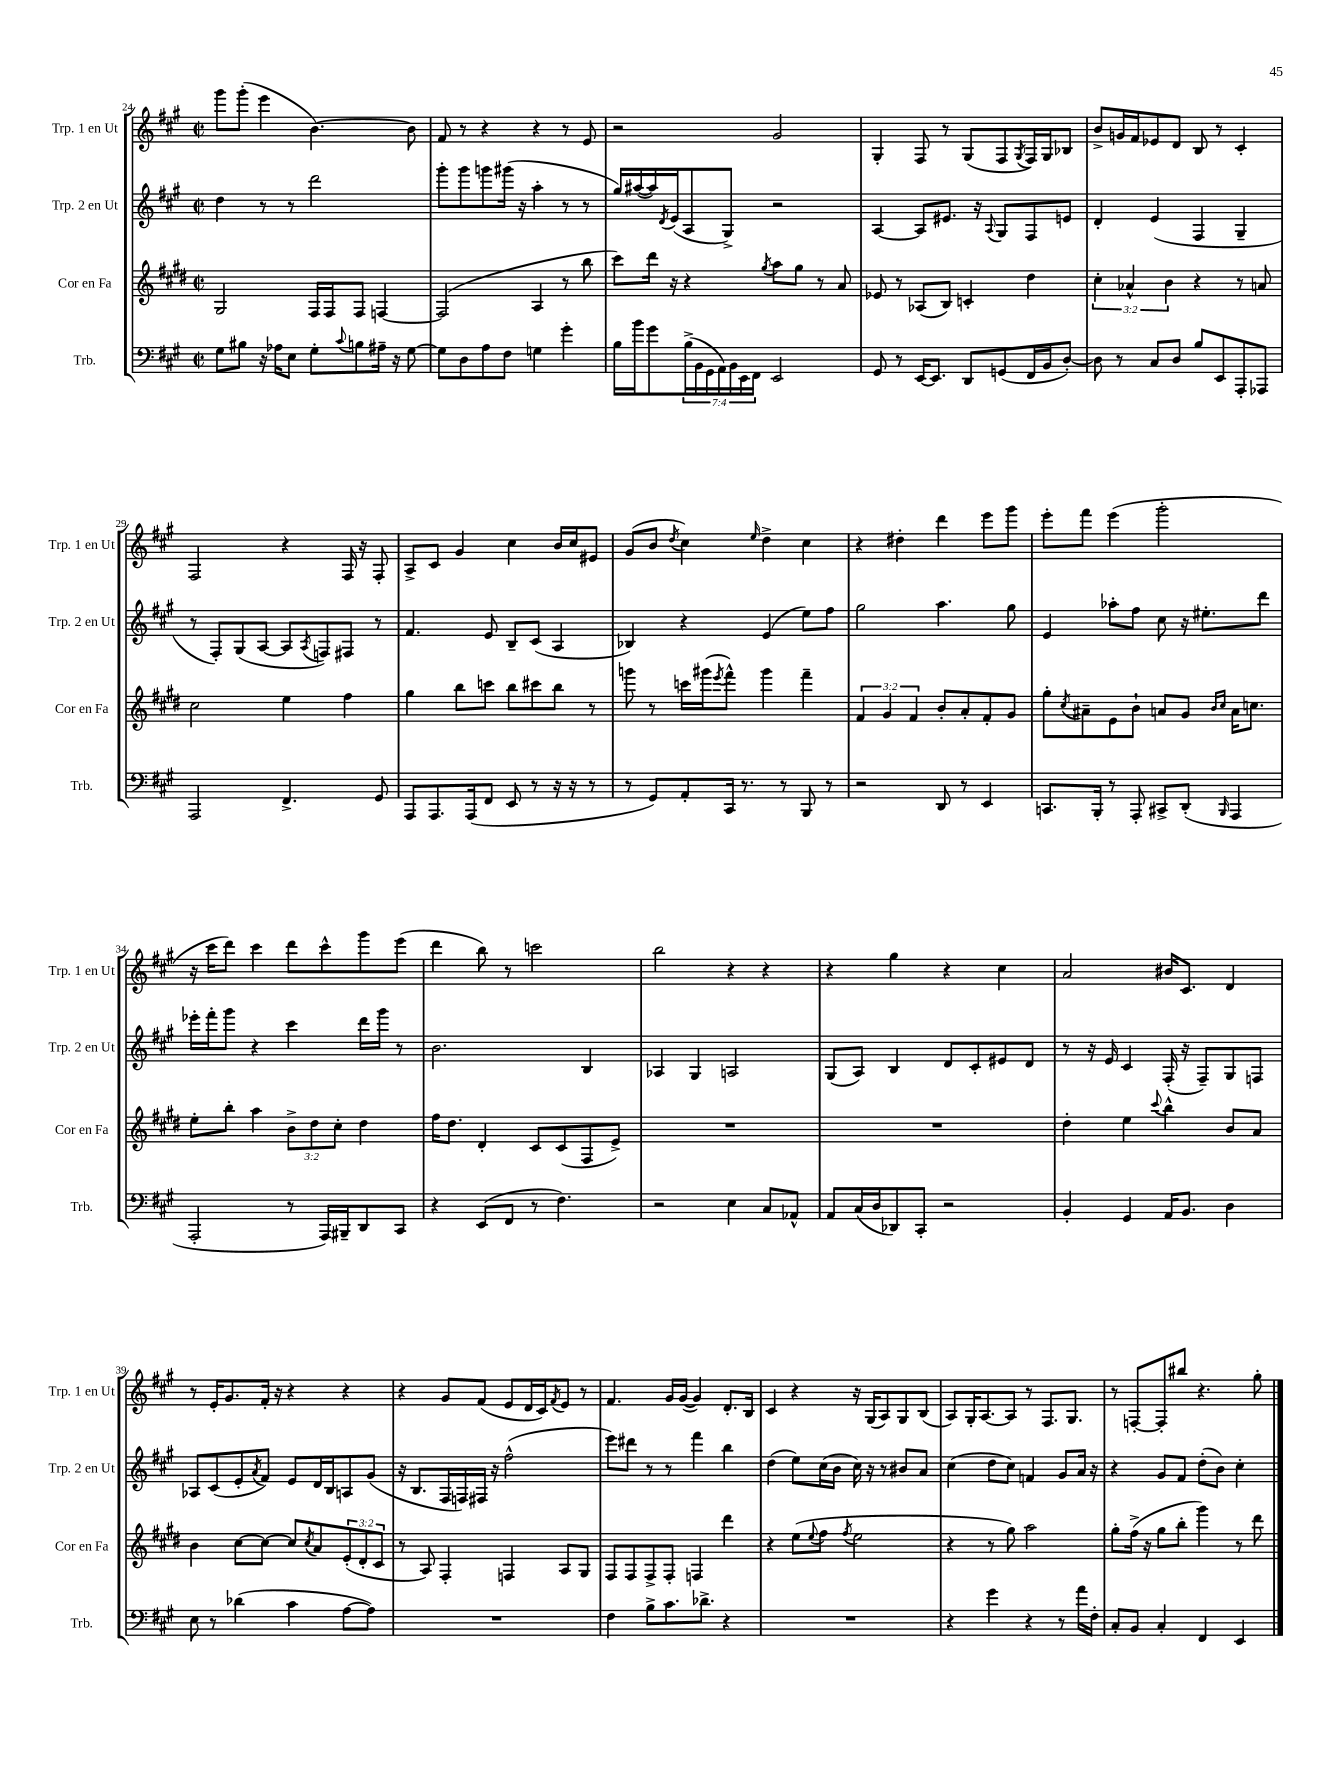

**kern	**kern	**kern	**kern
*staff4	*staff3	*staff2	*staff1
*clefF4	*clefG2	*clefG2	*clefG2
*k[f#c#g#]	*k[f#c#g#d#]	*k[f#c#g#]	*k[f#c#g#]
*M2/2	*M2/2	*M2/2	*M2/2
*met(c|)	*met(c|)	*met(c|)	*met(c|)
8G#\L	2G#/	4dd\	8ggg#\L
8B#\J	.	.	(8ggg#'\J
16r	.	8r	4eee\
16A-\LK	.	.	.
8E\J	.	8r	.
8G#'\L	16F#/LL	2ddd\	[4.b\)
.	16F#/J	.	.
8qqc#/	.	.	.
8B\	8F#/J	.	.
16A#~\Jk	[4F/	.	.
16r	.	.	.
[8G#\	.	.	8b\]
=	=	=	=
8G#\]L	(2F/]	8ggg#'\L	8f#/
8D\	.	8ggg#\	8r
8A\	.	8ggg\	4r
8F#\J	.	(16ggg#\Jk	.
.	.	16r	.
4G\	4A/	4aa'\	4r
4g#'\	8r	8r	8r
.	8bb\	8r	8e/
=	=	=	=
16B\LL	8ccc#\L)	16gg#/LL)	2r
16b\J	.	([16aa#/	.
8g#\	16ddd#\Jk	16aa#/])	.
.	.	8qd/	.
.	16r	(16e/J	.
(28B^\L	4r	8A/	.
28BB\	.	.	.
28GG#\	.	.	.
28AA\)	.	.	.
.	.	8G#^/J)	.
28BB\	.	.	.
28EE\	.	.	.
28FF#\JJ	.	.	.
.	8qgg#/	.	.
2EE/	8aa\L	2r	2g#/
.	8gg#\J	.	.
.	8r	.	.
.	8a/	.	.
=	=	=	=
8GG#/	8e-/	[4A/	4G#'/
8r	8r	.	.
[16EE/LK	(8A-/L	8A/]L	8F#/
8.EE/]J	.	.	.
.	8B/J)	8.e#/J	8r
8DD/L	4c'/	.	(8G#/L
.	.	16r	.
.	.	8qqA/	.
(8GG/	.	8G#/L	8F#/
.	.	.	8qG#/
16FF#/L	4dd#\	8F#/	16F#/L)
16BB/J	.	.	16G#/J
[8D'/J)	.	8e/J	8B-/J
=	=	=	=
8D\]	6cc#'\	4d'/	8b^/L
8r	.	.	16g/L
.	6a-^^/	.	.
.	.	.	16f#/J
8C#/L	.	(4e/	8e-/
.	6b\	.	.
8D/J	.	.	8d/J
8B/L	4r	4F#/	8B/
8EE/	.	.	8r
8AAA'/	8r	4G#~/	4c#'/
8AAA-/J	8a/	.	.
=	=	=	=
2AAA/	2cc#\	8r	2F#/
.	.	8F#'/L)	.
.	.	(8G#/	.
.	.	[8A/J	.
4.FF#^/	4ee\	8A/]L	4r
.	.	8qA/	.
.	.	8F/)	.
.	4ff#\	8F#/J	16F#/
.	.	.	16r
8GG#/	.	8r	8F#'/
=	=	=	=
8AAA/L	4gg#\	4.f#/	8A^/L
8.AAA/	.	.	8c#/J
.	8bb\L	.	4g#/
(16AAA/k	.	.	.
8FF#/J	8ccc\J	8e/	.
8EE/	8bb\L	8B~/L	4cc#\
8r	8ccc#\	(8c#/J	.
16r	8bb\J	4A/	16b/LL
16r	.	.	16cc#/J
8r	8r	.	8e#/J
=	=	=	=
8r	8ggg\	4B-/)	(8g#/L
8GG#/L)	8r	.	8b/J
.	.	.	8qdd/
8AA'/	16ccc\LL	4r	4cc#\)
.	(16ggg#\J	.	.
.	8qeee/	.	.
16CC#/Jk	8fff#^^\J)	.	.
8.r	.	.	.
.	.	.	16qqee/
.	4ggg#\	(4e/	4dd^\
8r	.	.	.
8BBB/	4fff#~\	8ee\L)	4cc#\
8r	.	8ff#\J	.
=	=	=	=
2r	6f#/	2gg#\	4r
.	6g#/	.	.
.	.	.	4dd#'\
.	6f#/	.	.
8DD/	8b'/L	4.aa\	4ddd\
8r	8a'/	.	.
4EE/	8f#'/	.	8eee\L
.	8g#/J	8gg#\	8ggg#\J
=	=	=	=
8.CC/L	8gg#'\L	4e/	8eee'\L
.	8qcc#/	.	.
.	8a#~\	.	8fff#\J
16BBB'/Jk	.	.	.
8r	8e\	8aa-'\L	(4eee\
8AAA'/	8b`\J	8ff#\J	.
8CC#^/L	8a/L	8cc#\	2ggg#'\
(8DD'/J	8g#/J	16r	.
.	.	8.ee#'\L	.
.	16qqb/LL	.	.
16qqBBB/	16qqcc#/JJ	.	.
4AAA/	16a\LK	.	.
.	8.cc\J	.	.
.	.	8ddd\J	.
=	=	=	=
2AAA'/	8ee'\L	16eee-'\LL	16r
.	.	16fff#'\J	16ccc#\LK
.	8bb'\J	8ggg#\J	8ddd\J)
.	4aa\	4r	4ccc#\
8r	12b^\L	4ccc#\	8ddd\L
.	12dd#\	.	.
16AAA/LL)	.	.	8ccc#^^\
.	12cc#'\J	.	.
16BBB#~/J	.	.	.
8DD/	4dd#\	16ddd\LL	8ggg#\
.	.	16ggg#\JJ	.
8CC#/J	.	8r	(8eee\J
=	=	=	=
4r	16ff#\LK	2.b\	4ddd\
.	8.dd#\J	.	.
(8EE/L	4d#'/	.	8bb\)
8FF#/J	.	.	8r
8r	8c#/L	.	2ccc\
4.F#\)	(8c#/	.	.
.	8F#/	4B/	.
.	8e^/J)	.	.
=	=	=	=
2r	1r	4A-/	2bb\
.	.	4G#/	.
4E\	.	2A/	4r
8C#/L	.	.	4r
8AA-^^/J	.	.	.
=	=	=	=
8AA/L	1r	(8G#/L	4r
(16C#/L	.	8A/J)	.
16D/J	.	.	.
8DD-/)	.	4B/	4gg#\
8CC#'/J	.	.	.
2r	.	8d/L	4r
.	.	8c#'/	.
.	.	8e#/	4cc#\
.	.	8d/J	.
=	=	=	=
4BB'/	4dd#'\	8r	2a/
.	.	16r	.
.	.	16e/	.
4GG#/	4ee\	4c#/	.
.	8qqccc#/	.	.
16AA/LK	4bb^^\	(16F#'/	16b#/LK
8.BB/J	.	16r	8.c#/J
.	.	8F#~/L)	.
4D\	8b/L	8G#/	4d/
.	8a/J	8F/J	.
=	=	=	=
8E\	4b\	8A-/L	8r
8r	.	(8c#/	16e'/LK
.	.	.	8.g#/
(4d-\	[8cc#\L	8e'/	.
.	.	8qa/	.
.	8cc#\_J	8f#/J)	16f#'/Jk
.	.	.	16r
4c#\	8cc#/]L	8e/L	4r
.	8qcc#/	.	.
.	8a/	16d/L	.
.	.	16B/J	.
[8A\L	(12e'/	8A/	4r
.	12d#'/	.	.
8A\]J)	.	(8g#/J	.
.	12c#/J	.	.
=	=	=	=
1r	8r	16r	4r
.	.	8.B/L	.
.	8A/)	.	.
.	4F#'/	16F#/L	8g#/L
.	.	16F/)	.
.	.	16F#/JJ	(8f#/J
.	.	16r	.
.	4F/	(2ff#^^\	8e/L
.	.	.	16d/L
.	.	.	16c#/J)
.	.	.	8qf#/
.	8A/L	.	8e/J
.	8G#/J	.	8r
=	=	=	=
4F#\	8F#/L	8eee\L)	4.f#/
.	8F#/	8ddd#\J	.
8B^\L	8F#^/	8r	.
8.c#\	8F#'/J	8r	16g#/LL
.	.	.	([16g#/JJ
.	4F/	4fff#\	4g#/])
8.d-^\J	.	.	.
4r	4ddd#\	4bb\	8.d'/L
.	.	.	16B/Jk
=	=	=	=
1r	4r	(4dd\	4c#/
.	(8ee\L	8ee\L)	4r
.	8qqee/	.	.
.	8ff#\J	(16cc#\L	.
.	.	16b\JJ	.
.	8qff#/	.	.
.	2ee\	16cc#\)	16r
.	.	16r	(16G#/LK
.	.	8r	8A/)
.	.	8b#/L	8G#/
.	.	8a/J	(8B/J
=	=	=	=
4r	4r	(4cc#\	8A/L)
.	.	.	16G#'/K
.	.	.	[8.A/
4g#\	8r	8dd\L	.
.	8gg#\)	8cc#\J)	8A/]J
4r	2aa\	4f/	8r
.	.	.	8.F#/L
8r	.	8g#/L	.
.	.	.	8.G#/J
16a\LL	.	16a/Jk	.
16F#'\JJ	.	16r	.
=	=	=	=
8C#'/L	8gg#'\L	4r	8r
8BB/J	(16ff#^\Jk	.	[8F'/L
.	16r	.	.
4C#'/	8gg#\L	8g#/L	8F'/]
.	8bb'\J	8f#/J	8bb#/J
4FF#/	4ggg#\)	(8dd'\L	4.r
.	.	8b\J)	.
4EE/	8r	4cc#'\	.
.	8ddd#\	.	8gg#'\
==	==	==	==
*-	*-	*-	*-
